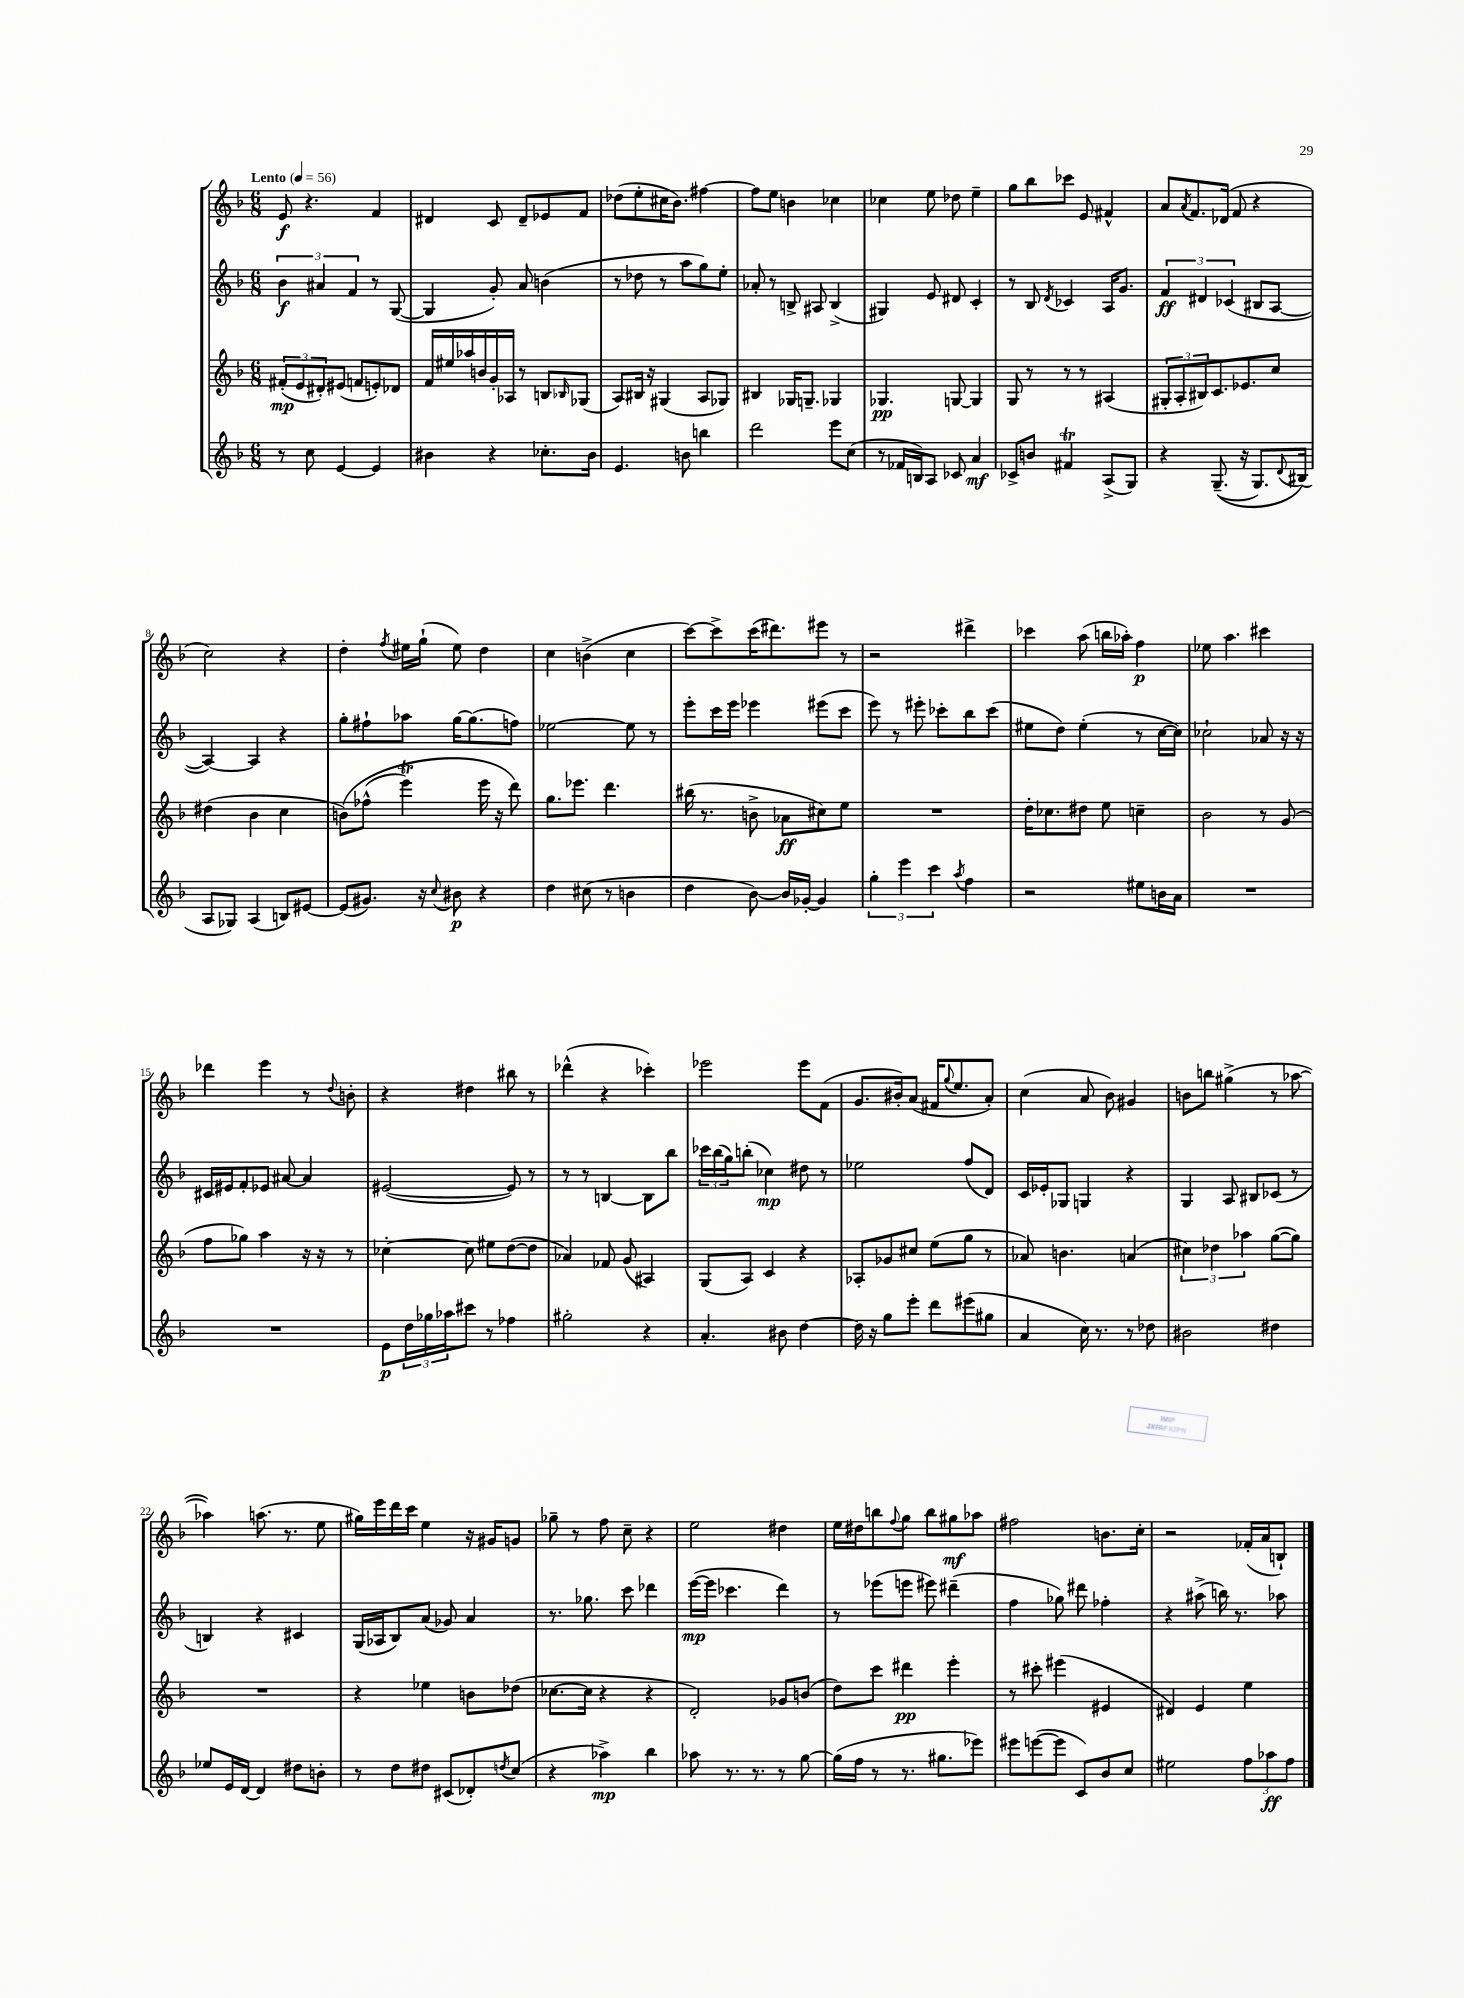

**kern	**kern	**kern	**kern
*staff4	*staff3	*staff2	*staff1
*clefG2	*clefG2	*clefG2	*clefG2
*k[b-]	*k[b-]	*k[b-]	*k[b-]
*M6/8	*M6/8	*M6/8	*M6/8
*MM56	*MM56	*MM56	*MM56
8r	(12f#'/L	6b-\	8e/
.	12e/	.	.
8cc\	.	.	4.r
.	12d#'/)	6a#/	.
[4e/	(8e#/J	.	.
.	.	6f/	.
.	8f/L	.	.
4e/]	8e'/)	8r	4f/
.	8d-/J	([8G/	.
=	=	=	=
4b#\	16f/LL	4G/]	4d#/
.	16ee#/	.	.
.	16aa-/	.	.
.	16b/	.	.
4r	16g'/	8g'/)	8c/
.	16A-/JJ	.	.
.	8r	8a/	8d#~/L
8.cc-'\L	8B/L	(4b\	8e-/
.	16qqB-/	.	.
.	(8G-/J	.	8f/J
16b#\Jk	.	.	.
=	=	=	=
4.e/	8A/L)	8r	(8dd-\L
.	16B#/Jk	8dd-\	8ee'\
.	16r	.	.
.	(4G#/	8r	16cc#\K
.	.	.	8.b-\J)
8b\	.	8aa\L	.
4bb\	8A/L	8gg\)	[4ff#\
.	8G-/J)	8ee'\J	.
=	=	=	=
2ddd\	4B#/	8a-'/	8ff#\]L
.	.	8r	8ee\J
.	16G-/LK	8B^/	4b\
.	8.G~/J	.	.
.	.	8A#/	.
8eee\L	4G-/	(4B^/	4cc-\
(8cc\J	.	.	.
=	=	=	=
8r	4.G-/	4G#/)	4cc-\
16f-/LL	.	.	.
16B/J)	.	.	.
8A/J	.	8e/	8ee\
8c-/	[8G/	8d#/	8dd-\
4a/	4G/]	4c'/	4ee~\
=	=	=	=
8c-^/L	8G/	8r	8gg\L
8b/J	8r	8B-/	8bb-\
.	.	8qd/	.
4f#/	8r	4c-/	8ccc-\J
.	8r	.	8e/
(8A^/L	(4A#/	16A/LK	4f#^^/
.	.	8.g/J	.
8G/J)	.	.	.
=	=	=	=
4r	12G#'/L	6f/	8a/L
.	12A'/	.	.
.	.	.	8qa/
.	.	.	8.f/
.	12B#/)	6d#/	.
&((8.G~/	8.c/	.	.
.	.	.	(16d-/Jk
.	.	(6c-/	.
.	.	.	8f/
16r	8.e-/	.	.
8.G/L)	.	8B#/L	4r
.	8cc/J	[8A/J	.
8qqd/	.	.	.
(16B#/Jk&)	.	.	.
=	=	=	=
8A/L	(4dd#\	4A/_)	2cc\)
8G-/J)	.	.	.
(4A/	4b-\	4A/]	.
8B/L)	4cc\	4r	4r
[8e#/J	.	.	.
=	=	=	=
(8e#/]L	&(8b\L)	8gg'\L	4dd'\
8.g#/J)	(8ff-^^\J	8ff#`\	.
.	.	.	8qff/
.	4eee\)	8aa-\J	16ee#\LL
16r	.	.	(16gg`\JJ
8qqcc/	.	.	.
8b#\	.	[16gg\LK	8ee#\)
.	.	(8.gg\]	.
4r	16eee\	.	4dd\
.	16r	.	.
.	8ddd\&)	8ff\J)	.
=	=	=	=
4dd\	8.gg\L	[2ee-\	4cc\
.	8.eee-\J	.	.
(8cc#\	.	.	(4b^\
8r	4.ddd\	.	.
4b\	.	8ee-\]	4cc\
.	.	8r	.
=	=	=	=
4dd\	(16bb#\	8eee'\L	[8ccc\L)
.	8.r	.	.
.	.	16ccc\L	8ccc^\]
.	.	16eee\JJ	.
[8b-\)	8b^\	4eee-\	(16ccc\K
.	.	.	8.ddd#\)
16b-/]LL	8a-\L	.	.
[16g-'/JJ	.	.	.
4g-/]	8cc#\)	(8eee#\L	8eee#\J
.	8ee\J	8ccc\J	8r
=	=	=	=
6gg'\	2.r	8eee\)	2r
.	.	8r	.
6eee\	.	.	.
.	.	8eee#'\	.
6ccc\	.	.	.
.	.	8ccc-'\L	.
8qaa/	.	.	.
4ff\	.	8bb-\	4ddd#^\
.	.	(8ccc-\J	.
=	=	=	=
2r	16dd'\LK	8ee#\L	4ccc-\
.	8.cc-\	.	.
.	.	8dd\J)	.
.	8dd#\J	(4ee#'\	(8aa\
.	8ee\	.	16bb\LL
.	.	.	16aa-'\JJ)
8ee#\L	4cc~\	8r	4ff\
16b\L	.	[16cc\LL	.
16a\JJ	.	16cc\]JJ)	.
=	=	=	=
2.r	2b-\	2cc-`\	8ee-\
.	.	.	4.aa\
.	8r	8a-/	4ccc#\
.	(8g/	16r	.
.	.	16r	.
=	=	=	=
2.r	8ff\L	16c#/LL	4ddd-\
.	.	16e#/J	.
.	8gg-\J)	8f'/	.
.	4aa\	8e-/J	4eee\
.	.	[8a#/	.
.	16r	4a#/]	8r
.	16r	.	.
.	.	.	8qqdd/
.	8r	.	8b'\
=	=	=	=
8e\L	[4cc-'\	([2e#/	4r
24dd\L	.	.	.
24gg-\	.	.	.
24aa-\J	.	.	.
8ccc#\J	8cc-\]	.	4dd#\
8r	8ee#\L	.	.
4ff-\	([8dd\	8e#/])	8bb#\
.	8dd\]J	8r	8r
=	=	=	=
2gg#'\	4a-/)	8r	(4ddd-^^\
.	.	8r	.
.	8f-/	[4B/	4r
.	(8g/	.	.
4r	4A#/)	8B\]L	4ccc-'\)
.	.	8bb-\J	.
=	=	=	=
4.a'/	(8G/L	24ccc-\LL	2eee-\
.	.	(24bb-\	.
.	.	24gg\J)	.
.	8A/J)	(8bb'\J	.
.	4c/	4cc-\)	.
8b#\	.	.	.
[4dd\	4r	8dd#\	8eee-\L
.	.	8r	(8f\J
=	=	=	=
16dd\]	8A-'/L	2ee-\	8.g/L
16r	.	.	.
8gg\L	8g-/	.	.
.	.	.	16b#'/k)
8eee'\J	8cc#/J	.	(8a/J
8ddd\L	(8ee\L	.	16f#/LK
.	.	.	8qqgg/
.	.	.	8.ee/
(8eee#\	8gg\J	(8ff/L	.
8gg#\J	8r	8d/J)	8a'/J)
=	=	=	=
4a/	8a-/)	16c/LL	(4cc\
.	.	16e-'/J	.
.	4.b\	8G-/J	.
16cc\)	.	4G/	8a/
8.r	.	.	.
.	.	.	8b-\)
8r	(4a/	4r	4g#/
8dd-\	.	.	.
=	=	=	=
2b#\	6cc#\)	4G/	8b\L
.	.	.	8bb\J
.	6dd-\	.	.
.	.	8A/	(4gg#^\
.	6aa-\	.	.
.	.	8B#/L	.
4dd#\	([8gg\L	(8c-/J	8r
.	8gg\]J)	8r	[8aa-\
=	=	=	=
8ee-/L	2.r	4B/)	4aa-\])
16e/L	.	.	.
[16d/JJ	.	.	.
4d/]	.	4r	(8.aa\
.	.	.	8.r
8dd#\L	.	4c#/	.
8b'\J	.	.	8ee\
=	=	=	=
8r	4r	(16G/LL	16gg#\LL)
.	.	16A-/J	16eee\
8dd\L	.	8B-/)	16ddd\
.	.	.	16ccc\JJ
8dd#\J	4ee-\	(8a/J	4ee\
(8c#/L	.	8g-/)	.
8d-'/)	8b\L	4a/	16r
.	.	.	16g#/LK
8qdd/	.	.	.
(8cc/J	(8dd-\J	.	8g/J
=	=	=	=
4r	[8.cc-\L	8.r	8gg-~\
.	.	.	8r
.	16cc-\]Jk	8.gg-\	.
4aa-^\)	4r	.	8ff\
.	.	8ccc\	8cc~\
4bb-\	4r	4ddd-\	4r
=	=	=	=
8aa-\	2d'/)	([16eee\LL	2ee\
.	.	16eee\]JJ	.
8.r	.	4.ccc-\	.
8.r	.	.	.
8r	8g-/L	4ddd\)	4dd#\
[8gg\	(8b/J	.	.
=	=	=	=
(16gg\]LL	8dd\L)	8r	16ee\LL
16ff\JJ	.	.	16dd#\J
8r	8ccc\J	(8eee-\L	8bb\
.	.	.	8qqff/
8.r	4ddd#\	8eee\J	8gg\J
.	.	8eee#\)	8bb\L
8.gg#\L	.	.	.
.	4eee'\	(4ddd#~\	8gg#\
8eee-\J)	.	.	8aa-\J
=	=	=	=
8eee#\L	8r	4ff\	2ff#\
([8eee\	8ccc#'\	.	.
8eee\]J	(4eee#\	8gg-\)	.
8c/L)	.	8ddd#\	.
8b-/	4e#/	4ff-'\	8.b\L
8cc/J	.	.	.
.	.	.	16cc'\Jk
=	=	=	=
2ee#\	4d#/)	4r	2r
.	4e/	(8aa#^\	.
.	.	16bb\)	.
.	.	8.r	.
12ff\L	4ee\	.	(16f-'/LL
.	.	.	16a/J
12aa-\	.	.	.
.	.	8aa-\	8B`/J)
12ff\J	.	.	.
==	==	==	==
*-	*-	*-	*-
